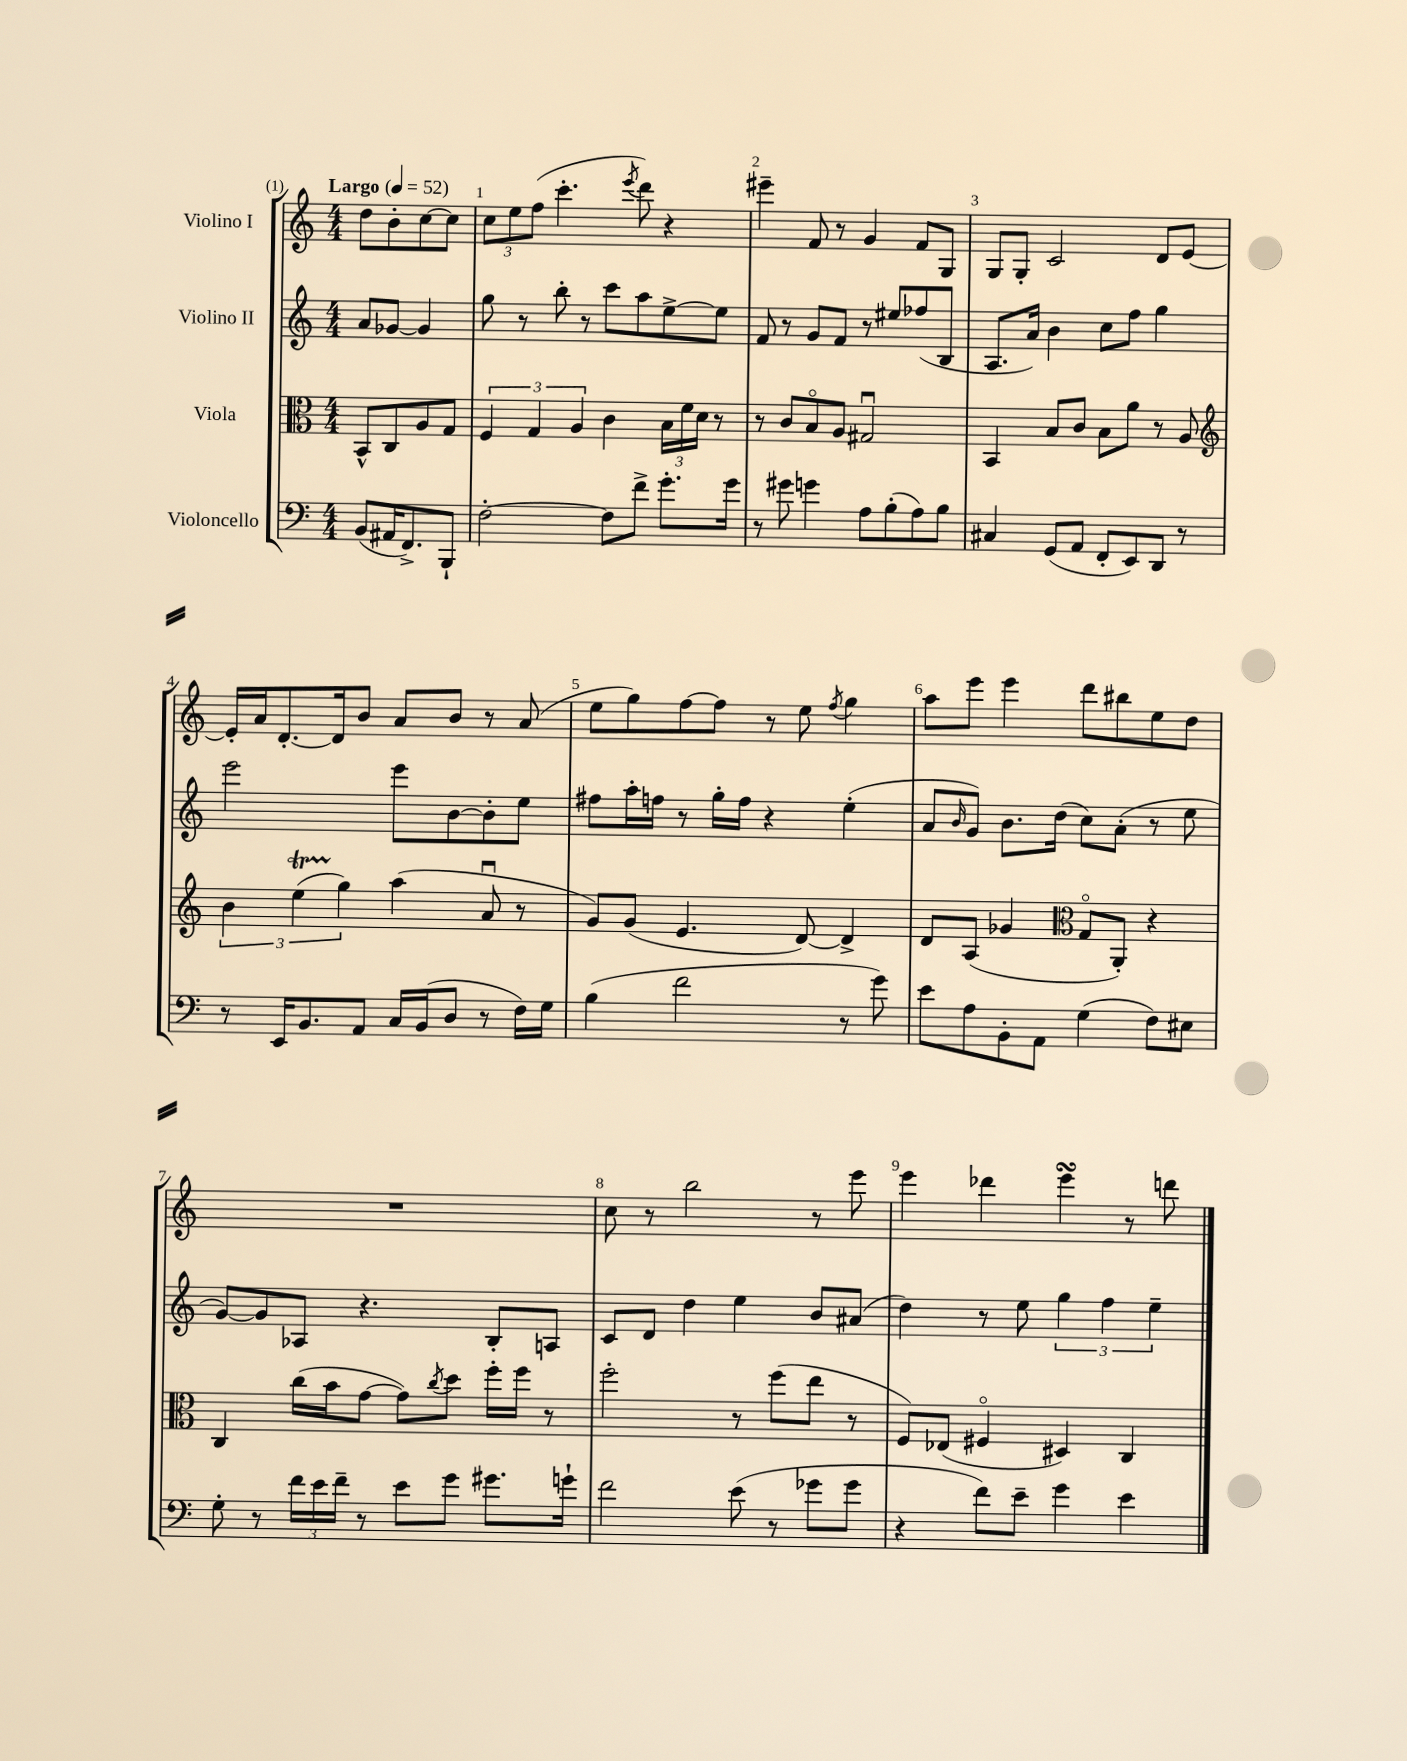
<<
\new StaffGroup <<
\new Staff = "s0" \with { instrumentName = "Violino I" } {
    \clef treble \key c \major \numericTimeSignature \time 4/4 \partial 2 \tempo "Largo" 4 = 52
    d''8 b'8-. c''8~ c''8 |
    \tuplet 3/2 { c''8 e''8 f''8( } c'''4.-. \acciaccatura { e'''8 } d'''8) r4 |
    eis'''4-- f'8 r8 g'4 f'8 g8 |
    g8 g8-. c'2 d'8 e'8~ |
    e'16-. a'16 d'8.~-. d'16 b'8 a'8 b'8 r8 a'8( |
    e''8 g''8) f''8~ f''8 r8 e''8 \acciaccatura { f''8 } g''4 |
    a''8 e'''8 e'''4 d'''8 bis''8 e''8 d''8 |
    R1 |
    c''8 r8 b''2 r8 e'''8 |
    e'''4 des'''4 e'''4\turn r8 d'''8 \bar "|." |
}
\new Staff = "s1" \with { instrumentName = "Violino II" } {
    \clef treble \key c \major \numericTimeSignature \time 4/4 \partial 2
    a'8 ges'8~ ges'4 |
    g''8 r8 b''8-. r8 c'''8 a''8 e''8~-> e''8 |
    f'8 r8 g'8 f'8 r8 eis''8 fes''8( b8 |
    a8. a'16) b'4 c''8 f''8 g''4 |
    e'''2 e'''8 b'8~ b'8-. e''8 |
    fis''8 a''16-. f''16 r8 g''16-. f''16 r4 e''4-.( |
    a'8 \grace { b'16 } g'8) b'8. d''16( c''8) a'8-.( r8 e''8 |
    g'8~) g'8 aes8 r4. b8-. a8 |
    c'8 d'8 d''4 e''4 b'8 ais'8( |
    d''4) r8 e''8 \tuplet 3/2 { g''4 f''4 e''4-- } \bar "|." |
}
\new Staff = "s2" \with { instrumentName = "Viola" } {
    \clef alto \key c \major \numericTimeSignature \time 4/4 \partial 2
    b,8-^ c8 a8 g8 |
    \tuplet 3/2 { f4 g4 a4 } c'4 \tuplet 3/2 { b16 f'16 d'16 } r8 |
    r8 c'8 b8\flageolet a8 gis2\downbow |
    b,4 b8 c'8 b8 a'8 r8 a8 |
    \clef treble \tuplet 3/2 { b'4 e''4\startTrillSpan( g''4\stopTrillSpan) } a''4( a'8\downbow r8 |
    g'8) g'8( e'4. d'8~) d'4-> |
    d'8 a8( ges'4 \clef alto g8\flageolet a,8-.) r4 |
    c4 c''16( b'16 g'8~ g'8) \acciaccatura { c''8 } d''8 f''16-. f''16 r8 |
    f''2-. r8 f''8( e''8 r8 |
    f8) ees8( fis4\flageolet dis4) c4 \bar "|." |
}
\new Staff = "s3" \with { instrumentName = "Violoncello" } {
    \clef bass \key c \major \numericTimeSignature \time 4/4 \partial 2
    b,8( ais,16 f,8.->) b,,8-! |
    f2~-. f8 f'8-> g'8.-. g'16 |
    r8 gis'8 g'4 a8 b8-.( a8) b8 |
    cis4 g,8( a,8 f,8-. e,8) d,8 r8 |
    r8 e,16 b,8. a,8 c16 b,16( d8 r8 f16) g16 |
    b4( f'2 r8 g'8) |
    e'8 a8 b,8-. a,8 g4( f8) eis8 |
    g8-. r8 \tuplet 3/2 { f'16 e'16 f'16-- } r8 e'8 g'8 gis'8. g'16-! |
    f'2 e'8( r8 ges'8 ges'8 |
    r4 f'8) e'8-- g'4 e'4 \bar "|." |
}
>>
>>
\layout { \context { \Score \override BarNumber.break-visibility = ##(#f #t #t) barNumberVisibility = #all-bar-numbers-visible } }
